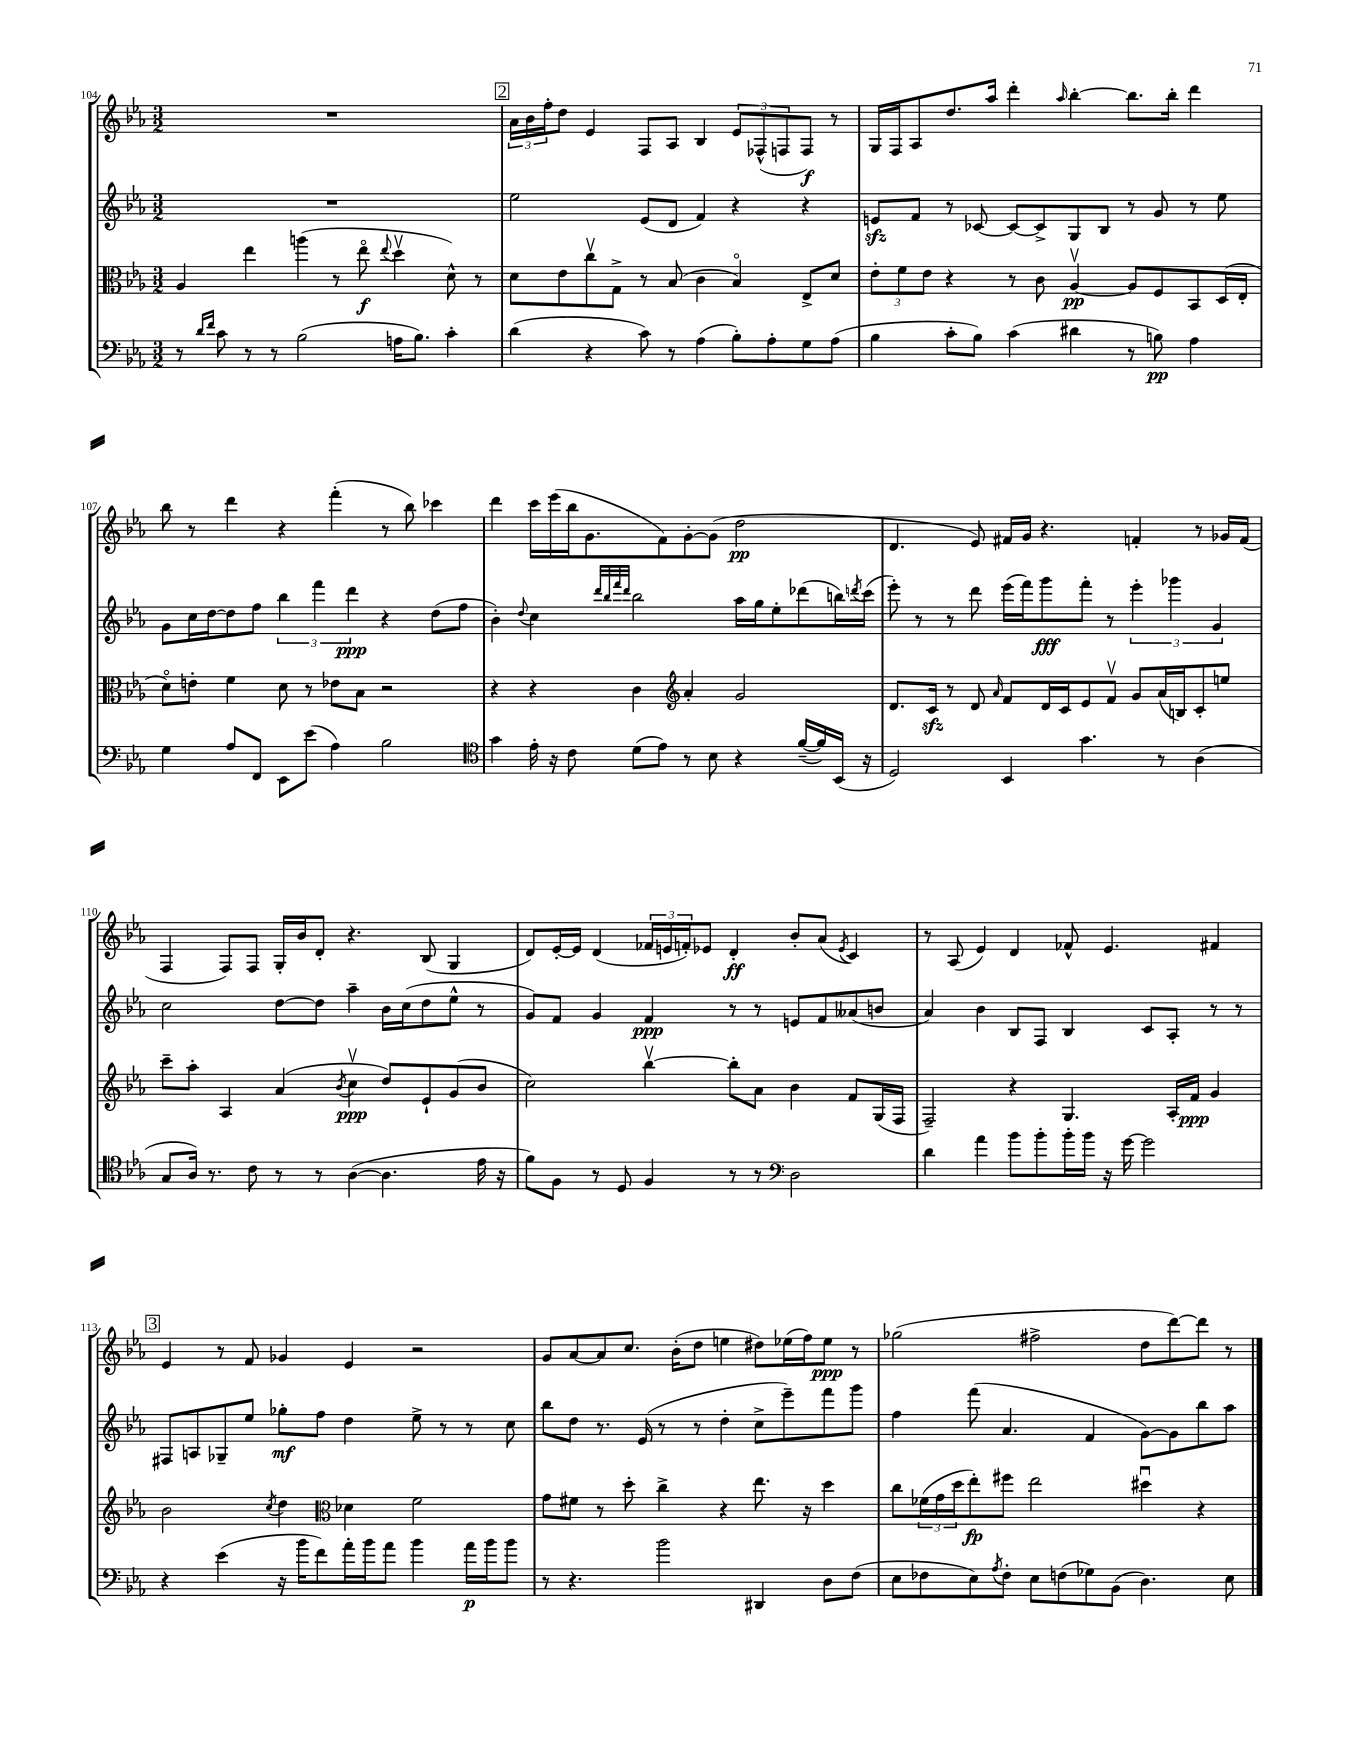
<<
\new StaffGroup <<
\new Staff = "s0" {
    \clef treble \key ees \major \numericTimeSignature \time 3/2
    R1. |
    \mark \markup { \box "2" } \tuplet 3/2 { aes'16 bes'16 f''16-. } d''8 ees'4 f8 aes8 bes4 \tuplet 3/2 { ees'8 fes8-^( f8 } f8\f) r8 |
    g16 f16 aes8 d''8. aes''16 d'''4-. \grace { aes''16 } bes''4~-. bes''8. bes''16-. d'''4 |
    bes''8 r8 d'''4 r4 f'''4-.( r8 bes''8) ces'''4 |
    d'''4 c'''16 ees'''16( bes''16 g'8. f'8) g'8~-. g'8( d''2\pp |
    d'4. ees'8) fis'16 g'16 r4. f'4-. r8 ges'16 f'16( |
    f4 f8) f8 g16-. bes'16 d'8-. r4. bes8( g4 |
    d'8) ees'16~-. ees'16 d'4( \tuplet 3/2 { fes'16 e'16 f'16-.) } ees'8 d'4-.\ff bes'8-. aes'8( \acciaccatura { ees'8 } c'4) |
    r8 aes8( ees'4) d'4 fes'8-^ ees'4. fis'4 |
    \mark \markup { \box "3" } ees'4 r8 f'8 ges'4 ees'4 r2 |
    g'8 aes'8~ aes'8 c''8. bes'16-.( d''8 e''4 dis''8) ees''16( f''16) ees''8\ppp r8 |
    ges''2( fis''2-> d''8 d'''8~) d'''8 r8 \bar "|." |
}
\new Staff = "s1" {
    \clef treble \key ees \major \numericTimeSignature \time 3/2
    R1. |
    \mark \markup { \box "2" } ees''2 ees'8( d'8 f'4) r4 r4 |
    e'8\sfz f'8 r8 ces'8~ ces'8~ ces'8-> g8 bes8 r8 g'8 r8 ees''8 |
    g'8 c''16 d''16~ d''8 f''8 \tuplet 3/2 { bes''4 f'''4 d'''4\ppp } r4 d''8( f''8 |
    bes'4-.) \appoggiatura { d''8 } c''4 \grace { d'''32 bes''32 f'''32 d'''32 } bes''2 aes''16 g''16 ees''8-. des'''8( b''16) \acciaccatura { d'''8 } c'''16( |
    ees'''8-.) r8 r8 d'''8 ees'''16( f'''16) g'''8\fff f'''8-. r8 \tuplet 3/2 { ees'''4-. ges'''4 g'4 } |
    c''2 d''8~ d''8 aes''4-- bes'16 c''16( d''8 ees''8-^ r8 |
    g'8) f'8 g'4 f'4\ppp r8 r8 e'8 f'8 aeses'8( b'8 |
    aes'4) bes'4 bes8 f8 bes4 c'8 aes8-. r8 r8 |
    \mark \markup { \box "3" } fis8 a8 ges8-- ees''8 ges''8-.\mf f''8 d''4 ees''8-> r8 r8 c''8 |
    bes''8 d''8 r8. ees'16( r8 r8 d''4-. c''8-> ees'''8--) f'''8 g'''8 |
    f''4 f'''8( aes'4. f'4 g'8~) g'8 bes''8 aes''8 \bar "|." |
}
\new Staff = "s2" {
    \clef alto \key ees \major \numericTimeSignature \time 3/2
    aes4 ees''4 a''4( r8 ees''8\flageolet\f \appoggiatura { ees''8 } d''4\upbow d'8-^) r8 |
    \mark \markup { \box "2" } d'8 ees'8 c''8\upbow g8-> r8 bes8( c'4 bes4\flageolet) ees8-> d'8 |
    \tuplet 3/2 { ees'8-. f'8 ees'8 } r4 r8 c'8 aes4~\upbow\pp aes8 f8 bes,8 d16( ees16-. |
    d'8\flageolet) e'8-. f'4 d'8 r8 ees'8 bes8 r2 |
    r4 r4 c'4 \clef treble aes'4-. g'2 |
    d'8. c'16\sfz r8 d'8 \grace { aes'16 } f'8 d'16 c'16 ees'8 f'8\upbow g'8 aes'16( b16) c'8-. e''8 |
    c'''8-- aes''8-. aes4 aes'4( \acciaccatura { bes'8 } c''4\upbow\ppp d''8) ees'8-! g'8( bes'8 |
    c''2) bes''4~\upbow bes''8-. aes'8 bes'4 f'8 g16( f16 |
    f2--) r4 g4. aes16-. f'16\ppp g'4 |
    \mark \markup { \box "3" } bes'2 \acciaccatura { c''8 } d''4 \clef alto des'4 f'2 |
    g'8 fis'8 r8 d''8-. c''4-> r4 ees''8. r16 d''4 |
    c''8 \tuplet 3/2 { fes'16( g'16 d''16 } ees''8-.\fp) fis''8 ees''2 dis''4\downbow r4 \bar "|." |
}
\new Staff = "s3" {
    \clef bass \key ees \major \numericTimeSignature \time 3/2
    r8 \grace { d'16 f'16 } c'8 r8 r8 bes2( a16 bes8.) c'4-. |
    \mark \markup { \box "2" } d'4( r4 c'8) r8 aes4( bes8-.) aes8-. g8 aes8( |
    bes4 c'8-. bes8) c'4( dis'4 r8 b8\pp) aes4 |
    g4 aes8 f,8 ees,8 ees'8( aes4) bes2 |
    \clef tenor g'4 ees'16-. r16 c'8 d'8( ees'8) r8 bes8 r4 f'16~--( f'16) bes,16( r16 |
    d2) bes,4 g'4. r8 aes4( |
    g8 aes16) r8. c'8 r8 r8 aes4~( aes4. ees'16 r16 |
    f'8) f8 r8 d8 f4 r8 r8 \clef bass d2 |
    d'4 aes'4 bes'8 bes'8-. bes'16-. bes'16 r16 g'16~ g'2 |
    \mark \markup { \box "3" } r4 ees'4( r16 bes'16 f'8) aes'16-. bes'16 aes'8 bes'4 aes'16\p bes'16 bes'8 |
    r8 r4. bes'2 dis,4 d8 f8( |
    ees8 fes8 ees8) \acciaccatura { aes8 } fes8-. ees8 f8( ges8) bes,8( d4.) ees8 \bar "|." |
}
>>
>>
\layout { \context { \Score currentBarNumber = #104 } }
